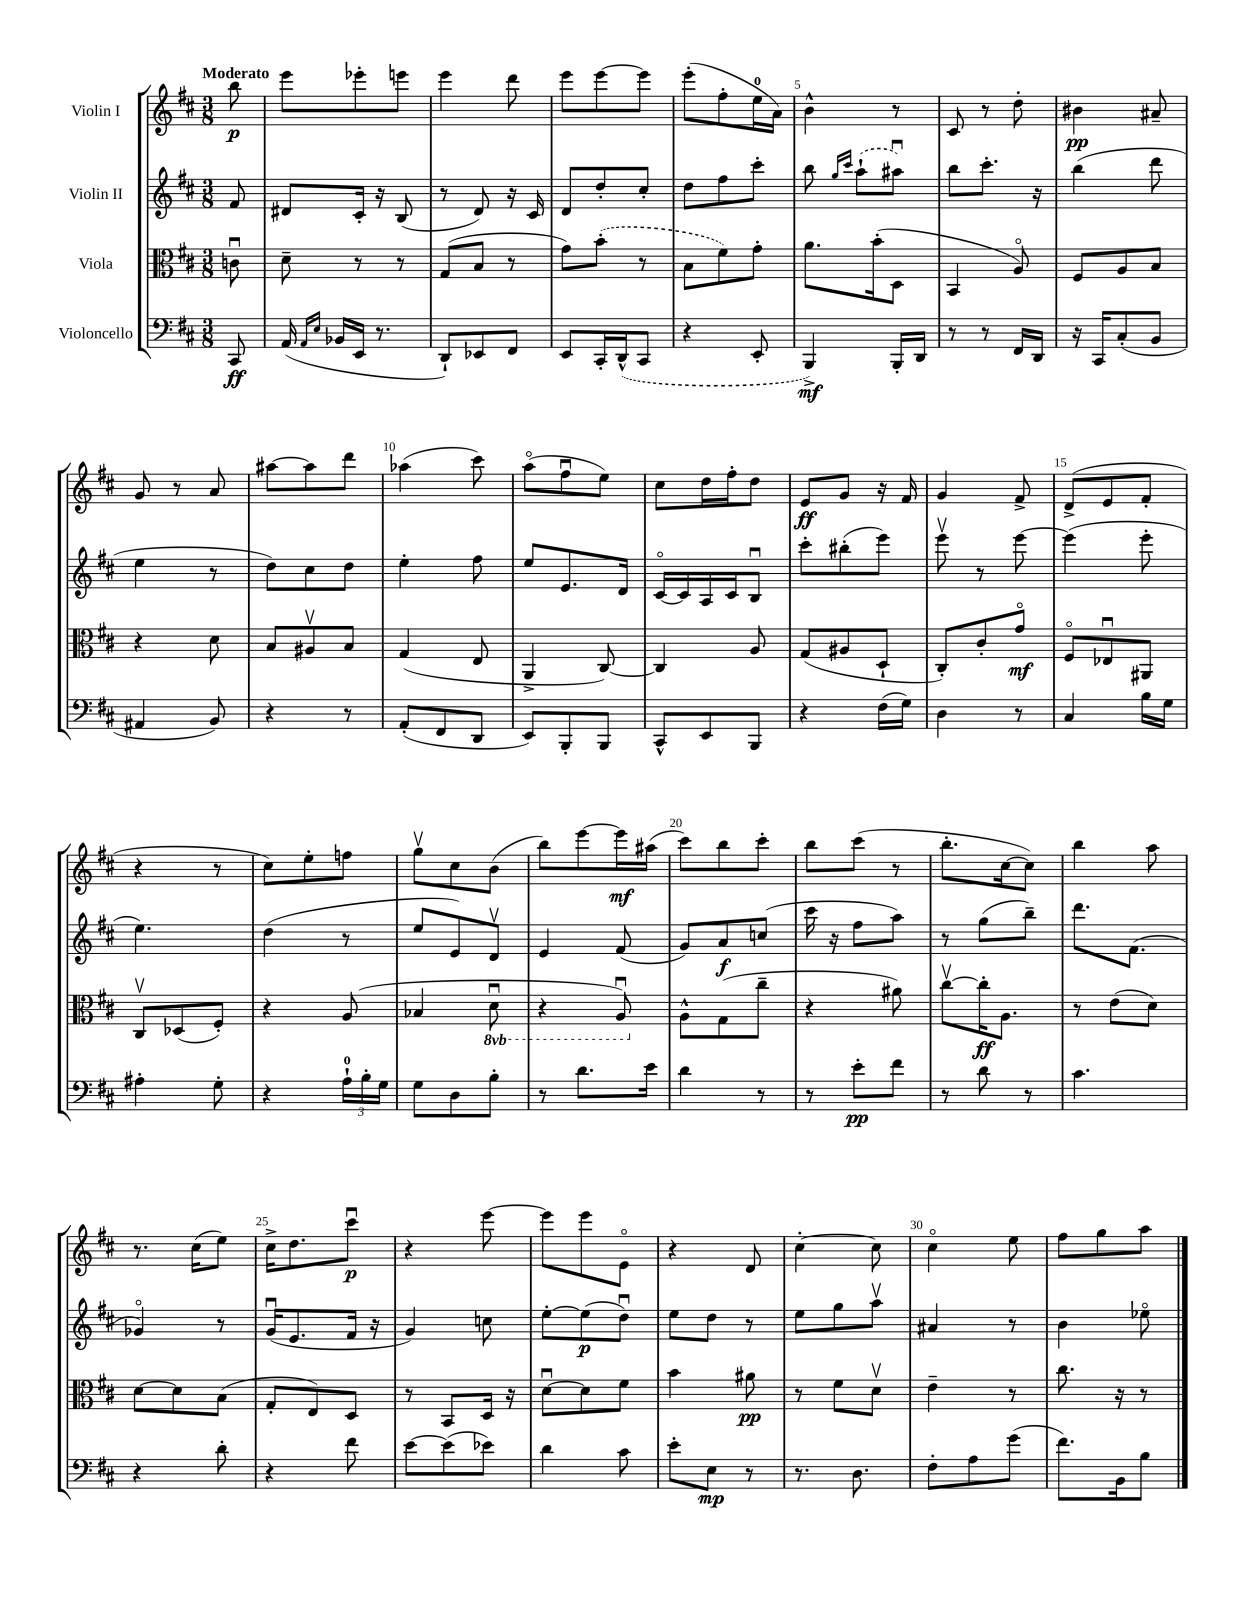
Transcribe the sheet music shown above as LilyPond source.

<<
\new StaffGroup <<
\new Staff = "s0" \with { instrumentName = "Violin I" } {
    \clef treble \key d \major \numericTimeSignature \time 3/8 \partial 8 \tempo "Moderato"
    b''8\p |
    e'''8 ees'''8-. e'''8 |
    e'''4 d'''8 |
    e'''8 e'''8~ e'''8 |
    e'''8-.( fis''8-. e''16-0 a'16) |
    b'4-^ r8 |
    cis'8 r8 d''8-. |
    bis'4\pp ais'8-- |
    g'8 r8 a'8 |
    ais''8~ ais''8 d'''8 |
    aes''4( cis'''8) |
    a''8\flageolet( fis''8\downbow e''8) |
    cis''8 d''16 fis''16-. d''8 |
    e'8\ff g'8 r16 fis'16 |
    g'4 fis'8-> |
    d'8->( e'8 fis'8-. |
    r4 r8 |
    cis''8) e''8-. f''8 |
    g''8\upbow cis''8 b'8( |
    b''8) e'''8~ e'''16\mf ais''16( |
    cis'''8) b''8 cis'''8-. |
    b''8 cis'''8( r8 |
    b''8.-. cis''16~ cis''8) |
    b''4 a''8 |
    r8. cis''16( e''8) |
    cis''16-> d''8. cis'''8\downbow\p |
    r4 e'''8~ |
    e'''8 e'''8 e'8\flageolet |
    r4 d'8 |
    cis''4~-. cis''8 |
    cis''4\flageolet e''8 |
    fis''8 g''8 a''8 \bar "|." |
}
\new Staff = "s1" \with { instrumentName = "Violin II" } {
    \clef treble \key d \major \numericTimeSignature \time 3/8 \partial 8
    fis'8 |
    dis'8 cis'16-. r16 b8( |
    r8 d'8) r16 cis'16 |
    d'8 d''8-. cis''8-. |
    d''8 fis''8 cis'''8-. |
    b''8 \grace { g''16 cis'''16 } \once \slurDashed a''8-!( ais''8\downbow) |
    b''8 cis'''8.-. r16 |
    b''4( d'''8 |
    e''4 r8 |
    d''8) cis''8 d''8 |
    e''4-. fis''8 |
    e''8 e'8. d'16 |
    cis'16~\flageolet cis'16 a16 cis'16 b8\downbow |
    cis'''8-. bis''8-.( e'''8) |
    e'''8\upbow r8 e'''8~ |
    e'''4( e'''8-. |
    e''4.) |
    d''4( r8 |
    e''8 e'8) d'8\upbow |
    e'4 fis'8( |
    g'8) a'8\f c''8( |
    cis'''16 r16 fis''8 a''8) |
    r8 g''8( b''8--) |
    d'''8. fis'8.( |
    ges'4\flageolet) r8 |
    g'16\downbow( e'8. fis'16 r16 |
    g'4) c''8 |
    e''8~-. e''8\p( d''8\downbow) |
    e''8 d''8 r8 |
    e''8 g''8 a''8\upbow |
    ais'4 r8 |
    b'4 ees''8\flageolet \bar "|." |
}
\new Staff = "s2" \with { instrumentName = "Viola" } {
    \clef alto \key d \major \numericTimeSignature \time 3/8 \set Staff.ottavationMarkups = #ottavation-simple-ordinals \partial 8
    c'8\downbow |
    d'8-- r8 r8 |
    g8( b8 r8 |
    g'8) \once \slurDashed b'8-.( r8 |
    b8 fis'8) g'8-. |
    a'8. b'16-.( d8 |
    b,4 a8\flageolet) |
    fis8 a8 b8 |
    r4 d'8 |
    b8 ais8\upbow b8 |
    g4( e8 |
    a,4-> cis8~) |
    cis4 a8 |
    g8( ais8 d8-! |
    cis8-.) cis'8-. g'8\flageolet\mf |
    fis8\flageolet ees8\downbow ais,8 |
    cis8\upbow des8( fis8-.) |
    r4 a8( |
    bes4 \ottava #-1 d8\downbow |
    r4 a,8\downbow) \ottava #0 |
    a8-^ g8( cis''8-- |
    r4 ais'8) |
    cis''8~\upbow cis''16-.\ff a8. |
    r8 e'8( d'8) |
    d'8~ d'8 b8( |
    g8-. e8) d8 |
    r8 b,8 d16 r16 |
    d'8~\downbow d'8 fis'8 |
    b'4 ais'8\pp |
    r8 fis'8 d'8\upbow |
    e'4-- r8 |
    cis''8. r16 r8 \bar "|." |
}
\new Staff = "s3" \with { instrumentName = "Violoncello" } {
    \clef bass \key d \major \numericTimeSignature \time 3/8 \partial 8
    cis,8\ff |
    a,16( \grace { a,16 e16 } bes,16 e,16 r8. |
    d,8-!) ees,8 fis,8 |
    e,8 cis,16-. \once \slurDashed d,16-^( cis,8 |
    r4 e,8-. |
    b,,4->\mf) b,,16-. d,16 |
    r8 r8 fis,16 d,16 |
    r16 cis,16 cis8-.( b,8 |
    ais,4 b,8) |
    r4 r8 |
    a,8-.( fis,8 d,8 |
    e,8) b,,8-. b,,8 |
    cis,8-^ e,8 b,,8 |
    r4 fis16( g16) |
    d4 r8 |
    cis4 b16 g16 |
    ais4-. g8-. |
    r4 \tuplet 3/2 { a16-0-! b16-. g16 } |
    g8 d8 b8-. |
    r8 d'8. e'16 |
    d'4 r8 |
    r8 e'8-.\pp fis'8 |
    r8 d'8 r8 |
    cis'4. |
    r4 d'8-. |
    r4 fis'8 |
    e'8~ e'8( ees'8) |
    d'4 cis'8 |
    e'8-. e8\mp r8 |
    r8. d8. |
    fis8-. a8 g'8( |
    fis'8.) b,16 b8 \bar "|." |
}
>>
>>
\layout { \context { \Score \override BarNumber.break-visibility = ##(#f #t #t) barNumberVisibility = #(every-nth-bar-number-visible 5) } }
